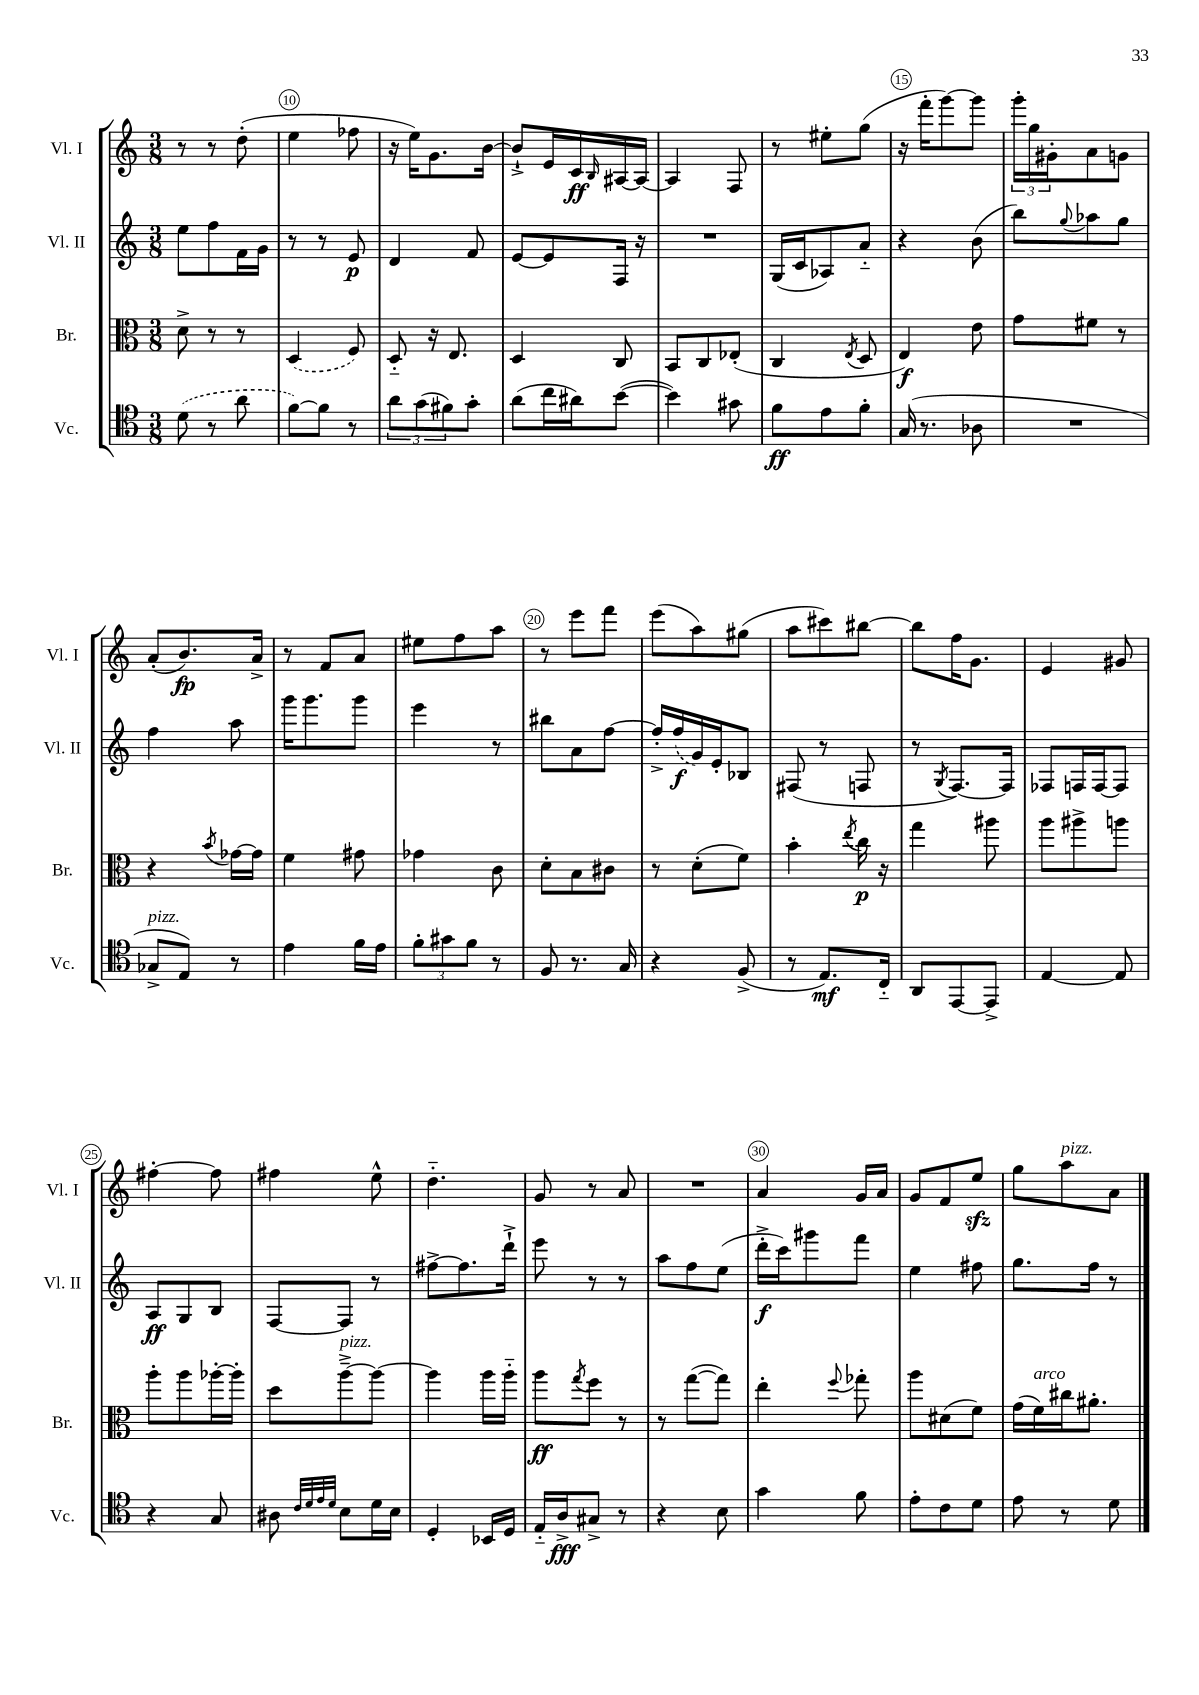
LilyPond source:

<<
\new StaffGroup <<
\new Staff = "s0" \with { instrumentName = "Vl. I" shortInstrumentName = "Vl. I" } {
    \clef treble \key c \major \numericTimeSignature \time 3/8
    r8 r8 d''8-.( |
    e''4 fes''8 |
    r16 e''16) g'8. b'16~ |
    b'8-!-> e'16 c'16\ff \grace { b16 } ais16~ ais16~ |
    ais4 f8 |
    r8 eis''8-. g''8( |
    r16 f'''16-. g'''8~) g'''8 |
    \tuplet 3/2 { g'''16-. g''16 gis'16-. } a'8 g'8 |
    a'8-.( b'8.\fp) a'16-> |
    r8 f'8 a'8 |
    eis''8 f''8 a''8 |
    r8 e'''8 f'''8 |
    e'''8( a''8) gis''8( |
    a''8 cis'''8) bis''8~ |
    bis''8 f''16 g'8. |
    e'4 gis'8 |
    fis''4~-. fis''8 |
    fis''4 e''8-^ |
    d''4.-_ |
    g'8 r8 a'8 |
    R4. |
    a'4 g'16 a'16 |
    g'8 f'8 e''8\sfz |
    g''8 a''8^\markup { \italic "pizz." } a'8 \bar "|." |
}
\new Staff = "s1" \with { instrumentName = "Vl. II" shortInstrumentName = "Vl. II" } {
    \clef treble \key c \major \numericTimeSignature \time 3/8
    e''8 f''8 f'16 g'16 |
    r8 r8 e'8\p |
    d'4 f'8 |
    e'8~ e'8 f16 r16 |
    R4. |
    g16( c'16 aes8) a'8-_ |
    r4 b'8( |
    b''8) \appoggiatura { g''8 } aes''8 g''8 |
    f''4 a''8 |
    g'''16 g'''8. g'''8 |
    e'''4 r8 |
    bis''8 a'8 f''8~ |
    f''16-.-> \once \slurDashed f''16\f( g'16) e'16-. bes8 |
    fis8( r8 f8 |
    r8 \acciaccatura { g8 } f8.~) f16 |
    fes8 f16 f16~ f8 |
    a8\ff g8 b8 |
    f8~ f8 r8 |
    fis''8~-> fis''8. d'''16-!-> |
    e'''8 r8 r8 |
    a''8 f''8 e''8( |
    d'''16-.->\f c'''16) gis'''8 f'''8 |
    e''4 fis''8 |
    g''8. f''16 r8 \bar "|." |
}
\new Staff = "s2" \with { instrumentName = "Br." shortInstrumentName = "Br." } {
    \clef alto \key c \major \numericTimeSignature \time 3/8
    d'8-> r8 r8 |
    \once \slurDashed d4( f8) |
    d8-_ r16 e8. |
    d4 c8 |
    b,8 c8 ees8-.( |
    c4 \acciaccatura { e8 } d8 |
    e4\f) e'8 |
    g'8 fis'8 r8 |
    r4 \acciaccatura { b'8 } ges'16~ ges'16 |
    f'4 gis'8 |
    ges'4 c'8 |
    d'8-. b8 cis'8 |
    r8 d'8-.( f'8) |
    b'4-. \acciaccatura { e''8 } c''16\p r16 |
    g''4 ais''8 |
    a''8 ais''8-> a''8 |
    a''8-. a''8 aes''16~-. aes''16-. |
    d''8 a''8~--->^\markup { \italic "pizz." } a''8~ |
    a''4 a''16 a''16-_ |
    a''8\ff \acciaccatura { g''8 } f''8 r8 |
    r8 g''8~( g''8) |
    e''4-. \appoggiatura { f''8 } ges''8-. |
    a''8 dis'8( f'8) |
    g'16( f'16^\markup { \italic "arco" }) cis''16 ais'8.-. \bar "|." |
}
\new Staff = "s3" \with { instrumentName = "Vc." shortInstrumentName = "Vc." } {
    \clef tenor \key c \major \numericTimeSignature \time 3/8
    \once \slurDashed d'8( r8 a'8 |
    f'8~) f'8 r8 |
    \tuplet 3/2 { a'8 g'8( fis'8) } g'8-. |
    a'8( c''16 ais'16) b'8~( |
    b'4) gis'8 |
    f'8\ff e'8 f'8-. |
    g16( r8. aes8 |
    R4. |
    ges8->^\markup { \italic "pizz." } e8) r8 |
    e'4 f'16 e'16 |
    \tuplet 3/2 { f'8-. gis'8 f'8 } r8 |
    f8 r8. g16 |
    r4 f8->( |
    r8 e8.\mf) c16-_ |
    a,8 e,8~ e,8-> |
    e4~ e8 |
    r4 g8 |
    ais8 \grace { c'32 d'32 e'32 d'32 } b8 d'16 b16 |
    d4-. bes,16 d16 |
    e16-_ a16->\fff gis8-> r8 |
    r4 b8 |
    g'4 f'8 |
    e'8-. c'8 d'8 |
    e'8 r8 d'8 \bar "|." |
}
>>
>>
\layout { \context { \Score currentBarNumber = #9 \override BarNumber.break-visibility = ##(#f #t #t) barNumberVisibility = #(every-nth-bar-number-visible 5) \override BarNumber.stencil = #(make-stencil-circler 0.1 0.3 ly:text-interface::print) } }
